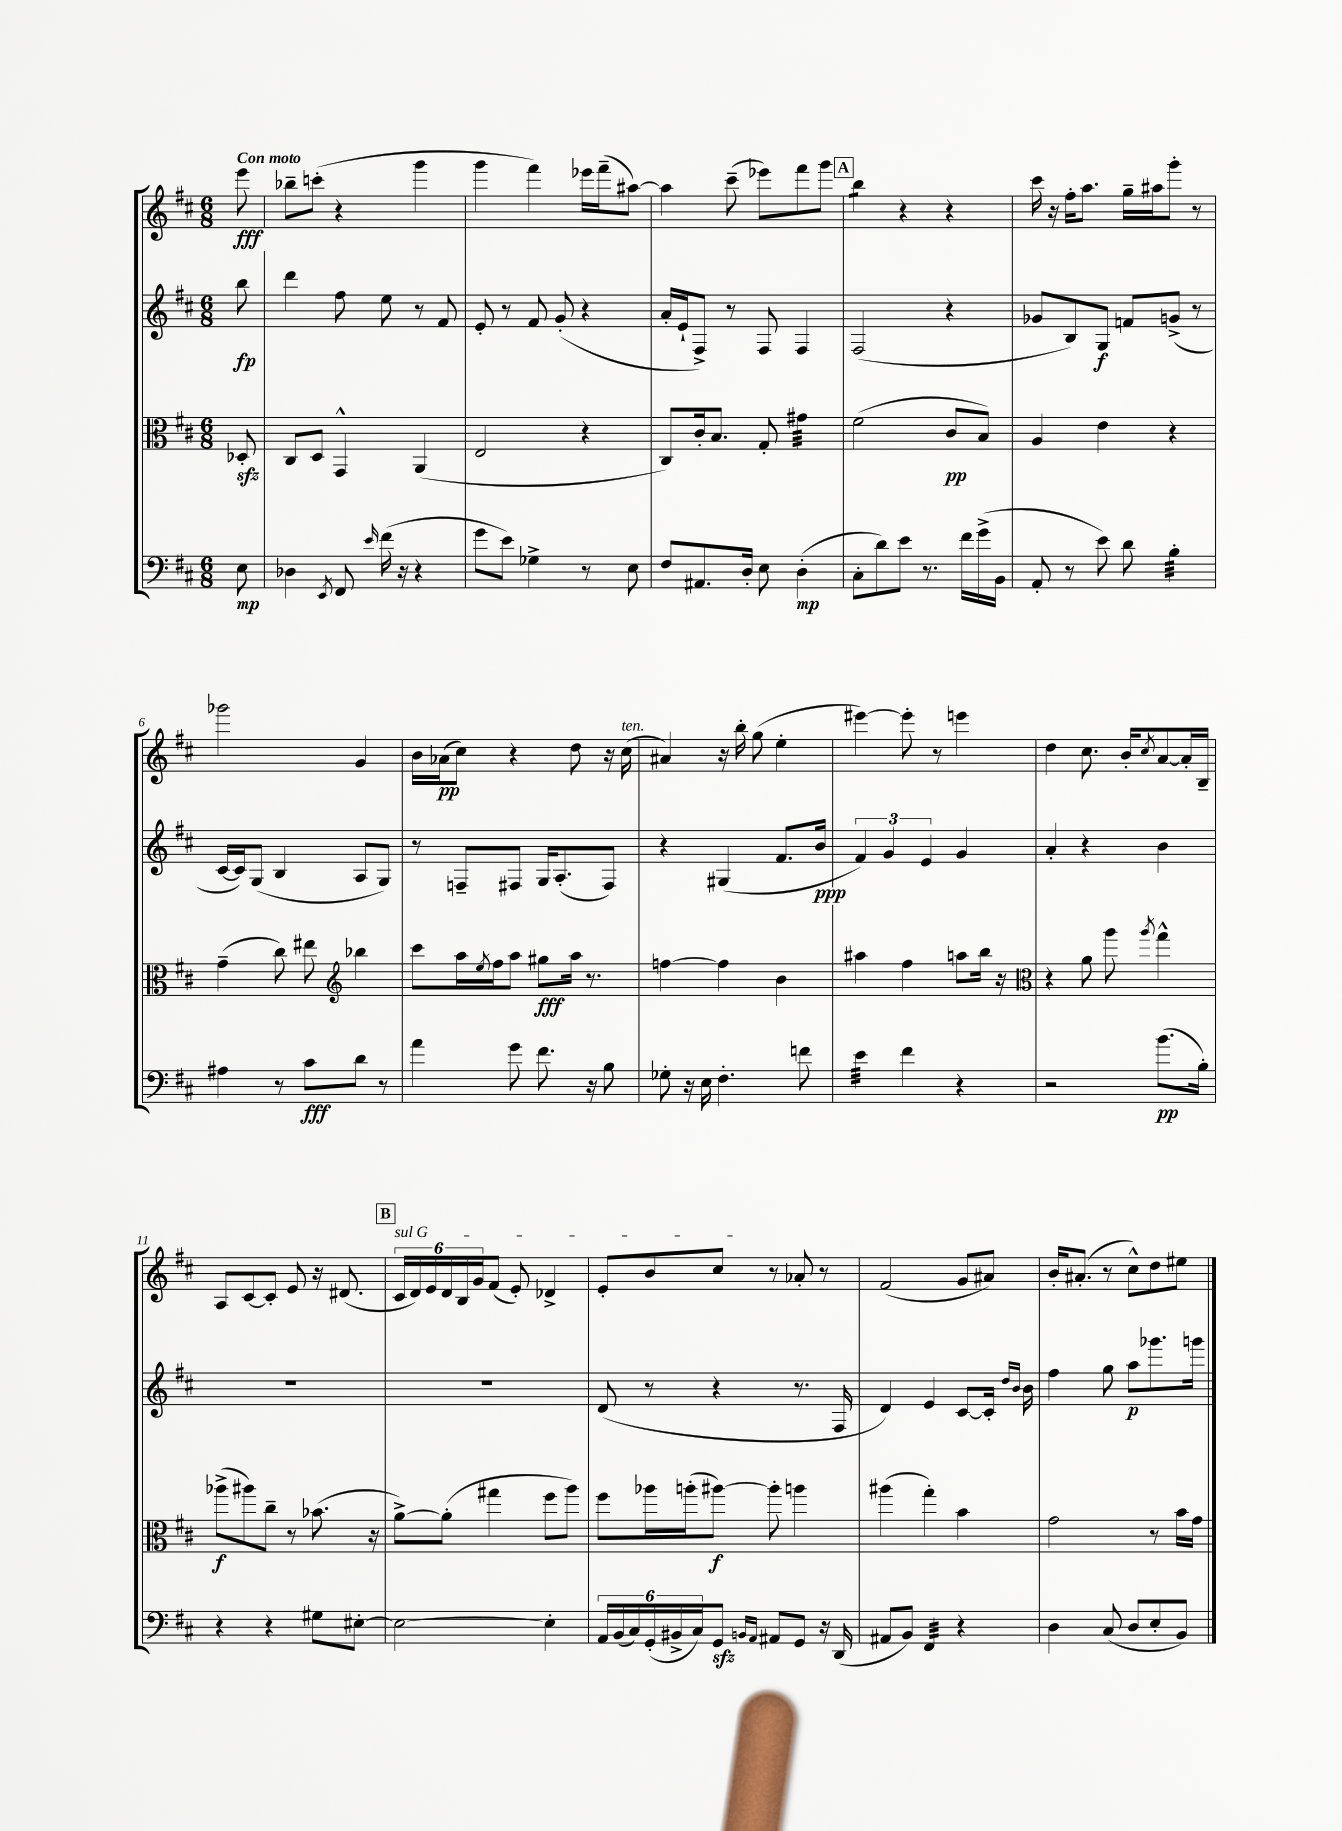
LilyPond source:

<<
\new StaffGroup <<
\new Staff = "s0" {
    \clef treble \key d \major \numericTimeSignature \time 6/8 \partial 8 \tempo "Con moto"
    e'''8\fff |
    bes''8-- c'''8-.( r4 g'''4 |
    g'''4 fis'''4) ees'''16 fis'''16--( ais''8~) |
    ais''4 cis'''8--( ees'''8) fis'''8 g'''8 |
    \mark \markup { \box "A" } b''4:8 r4 r4 |
    cis'''16 r16 fis''16-. a''8. g''16-- ais''16 g'''8-. r8 |
    ges'''2 g'4 |
    b'16 aes'16\pp( cis''8) r4 d''8 r16 cis''16^\markup { \italic "ten." }( |
    ais'4) r16 b''16-. g''8( e''4-. |
    eis'''4~) eis'''8-. r8 e'''4 |
    d''4 cis''8. b'16-. \acciaccatura { cis''8 } a'8~ a'16-. b16-- |
    a8 cis'8~ cis'8-. e'8 r16 dis'8.( |
    \mark \markup { \box "B" } \tuplet 6/4 { \once \override TextSpanner.bound-details.left.text = \markup { \italic "sul G" } cis'16\startTextSpan d'16) e'16 d'16 b16 g'16 } fis'8( e'8-.) des'4-> |
    e'8-. b'8 cis''8\stopTextSpan r8 aes'8-. r8 |
    fis'2( g'8 ais'8) |
    b'16-. ais'8.-.( r8 cis''8-^) d''8 eis''8 \bar "|." |
}
\new Staff = "s1" {
    \clef treble \key d \major \numericTimeSignature \time 6/8 \partial 8
    b''8\fp |
    d'''4 fis''8 e''8 r8 fis'8 |
    e'8-. r8 fis'8 g'8-.( r4 |
    a'16-. e'16-! fis8->) r8 fis8 fis4 |
    \mark \markup { \box "A" } fis2( r4 |
    ges'8 b8) g8\f f'8 g'8->( r8 |
    cis'16~ cis'16) g8( b4 a8 g8) |
    r8 f8-- fis8 g16 a8.-.( fis8) |
    r4 gis4( fis'8. b'16\ppp |
    \tuplet 3/2 { fis'4) g'4 e'4 } g'4 |
    a'4-. r4 b'4 |
    R2. |
    \mark \markup { \box "B" } R2. |
    d'8( r8 r4 r8. fis16 |
    d'4) e'4 cis'8~ cis'16-. \grace { d''16 b'16 } b'16 |
    fis''4 g''8 a''8\p ges'''8. g'''16 \bar "|." |
}
\new Staff = "s2" {
    \clef alto \key d \major \numericTimeSignature \time 6/8 \partial 8
    des8-.\sfz |
    cis8 d8 g,4-^ a,4( |
    e2 r4 |
    cis8) cis'16-. b8. g8-. gis'4:32 |
    \mark \markup { \box "A" } fis'2( cis'8\pp b8) |
    a4 e'4 r4 |
    g'4--( cis''8) eis''8 \clef treble bes''4 |
    cis'''8 a''16 \acciaccatura { e''8 } fis''16 a''8 gis''8\fff a''16 r8. |
    f''4~ f''4 b'4 |
    ais''4 fis''4 a''8 b''16 r16 |
    \clef alto r4 a'8 a''8 \acciaccatura { a''8 } g''4-^ |
    aes''8->\f( ais''8) cis''8-- r8 bes'8.( r16 |
    \mark \markup { \box "B" } a'8~->) a'8-.( gis''4 fis''8 a''8) |
    fis''8 aes''16 a''16-.( ais''8~\f) ais''8-. a''4 |
    ais''4( g''4-.) b'4 |
    g'2 r8 b'16 g'16 \bar "|." |
}
\new Staff = "s3" {
    \clef bass \key d \major \numericTimeSignature \time 6/8 \partial 8
    e8\mp |
    des4 \acciaccatura { e,8 } fis,8 \grace { e'16 } fis'16( r16 r4 |
    g'8 e'8) ges4-> r8 e8 |
    fis8 ais,8. d16-. e8 d4-.\mp( |
    \mark \markup { \box "A" } cis8-. d'8) e'8 r8. fis'16 g'16->( b,16 |
    a,8-. r8 e'8) d'8 b4:32-. |
    ais4 r8 cis'8\fff d'8 r8 |
    a'4 g'8 fis'8. r16 b8 |
    ges8-. r16 e16 fis4.-. f'8 |
    e'4:32 fis'4 r4 |
    r2 b'8.\pp( b16-.) |
    r4 r4 gis8 eis8~-. |
    \mark \markup { \box "B" } eis2~ eis4-. |
    \tuplet 6/4 { a,16 b,16( cis16) g,16-.( bis,16-> cis16) } g,8\sfz \grace { b,16 a,16 } ais,8 g,8 r16 d,16( |
    ais,8 b,8) fis,4:32 r4 |
    d4 cis8( d8 e8-. b,8) \bar "|." |
}
>>
>>
